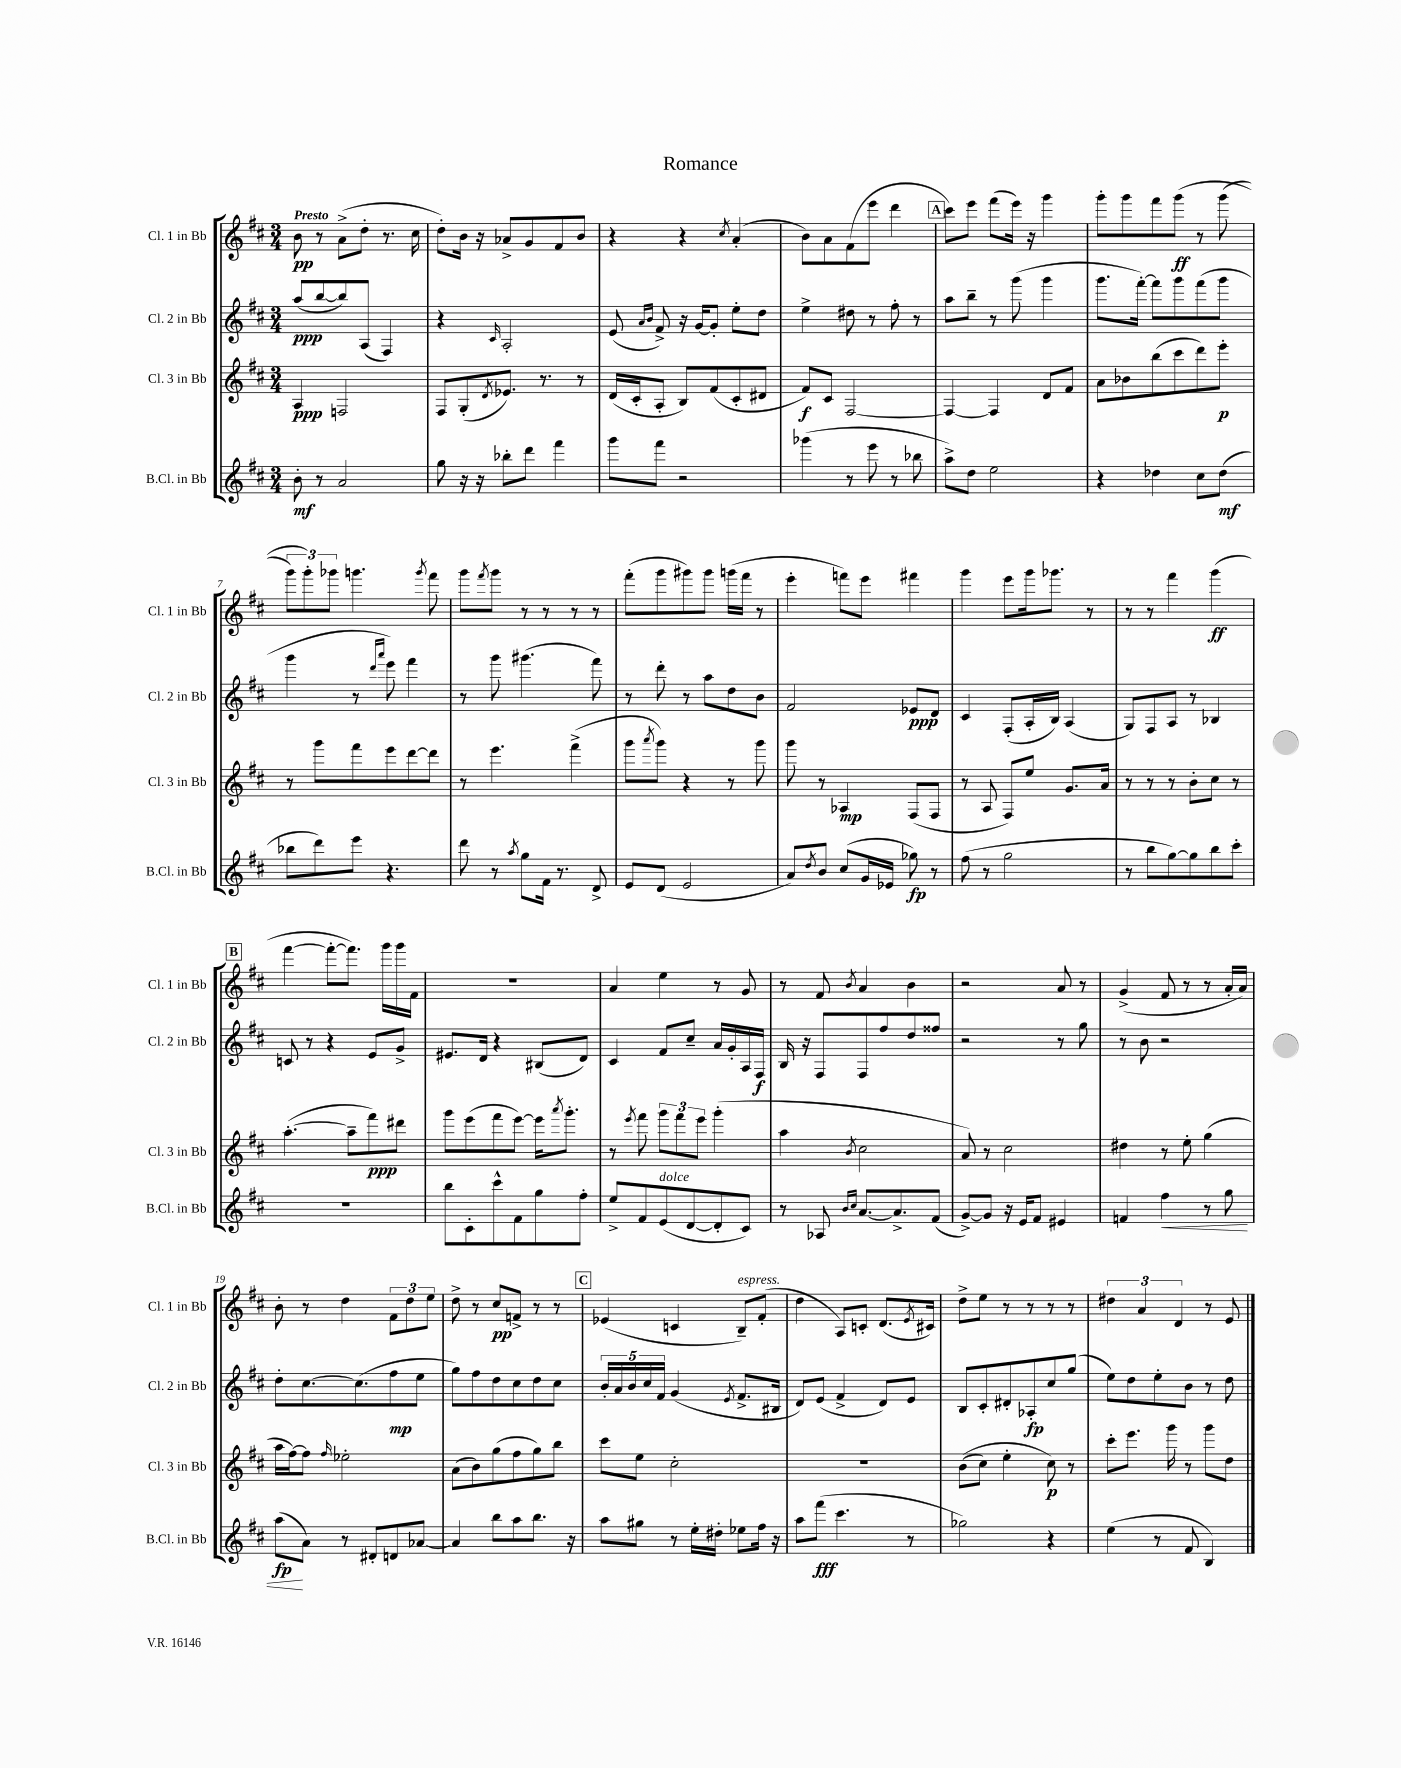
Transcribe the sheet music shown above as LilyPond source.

\header { title = "Romance" }
<<
\new StaffGroup <<
\new Staff = "s0" \with { instrumentName = "Cl. 1 in Bb" shortInstrumentName = "Cl. 1 in Bb" } {
    \clef treble \key d \major \numericTimeSignature \time 3/4 \tempo "Presto"
    b'8\pp r8 a'8->( d''8-. r8. cis''16 |
    d''8-.) b'16 r16 aes'8-> g'8 fis'8 b'8 |
    r4 r4 \acciaccatura { cis''8 } a'4-.( |
    b'8) a'8 fis'8( e'''8 d'''4 |
    \mark \markup { \box "A" } cis'''8) e'''8 fis'''8( e'''16) r16 g'''4 |
    g'''8-. g'''8 fis'''8 g'''8\ff\( r8 g'''8( |
    \tuplet 3/2 { g'''8) g'''8-.\) ges'''8 } g'''4. \acciaccatura { g'''8 } fis'''8 |
    g'''8 \acciaccatura { fis'''8 } g'''8 r8 r8 r8 r8 |
    fis'''8-.( g'''8 gis'''8) gis'''8 g'''16( fis'''16 r8 |
    e'''4-. f'''8) e'''8 fis'''4 |
    g'''4 e'''8 g'''16 ges'''8. r8 |
    r8 r8 fis'''4 g'''4\ff( |
    \mark \markup { \box "B" } fis'''4~ fis'''8~-. fis'''8.) g'''16 g'''16 fis'16 |
    R2. |
    a'4 e''4 r8 g'8 |
    r8 fis'8 \acciaccatura { b'8 } a'4 b'4 |
    r2 a'8 r8 |
    g'4->( fis'8 r8 r8 a'16-. a'16) |
    b'8-. r8 d''4 \tuplet 3/2 { fis'8 d''8 e''8 } |
    d''8-> r8 cis''8\pp f'8-> r8 r8 |
    \mark \markup { \box "C" } ees'4( c'4 b8--^\markup { \italic "espress." }) fis'8-.( |
    d''4 a8) c'8-. d'8.( \acciaccatura { e'8 } cis'16) |
    d''8-> e''8 r8 r8 r8 r8 |
    \tuplet 3/2 { dis''4 a'4 d'4 } r8 e'8 \bar "|." |
}
\new Staff = "s1" \with { instrumentName = "Cl. 2 in Bb" shortInstrumentName = "Cl. 2 in Bb" } {
    \clef treble \key d \major \numericTimeSignature \time 3/4
    a''8\ppp( b''8~ b''8) a8( fis4) |
    r4 \grace { cis'16 } a2-. |
    e'8( \grace { a'16 b'16 } fis'8->) r16 g'16~ g'8-. e''8-. d''8 |
    e''4-> dis''8 r8 fis''8-. r8 |
    \mark \markup { \box "A" } a''8 b''8-- r8 g'''8( g'''4 |
    g'''8. fis'''16~-.) fis'''8 g'''8 fis'''8( g'''8 |
    g'''4 r8 \grace { d'''16 a'''16 } e'''8) fis'''4 |
    r8 g'''8 gis'''4.( fis'''8) |
    r8 d'''8-. r8 a''8 d''8 b'8 |
    fis'2 ees'8\ppp d'8 |
    cis'4 fis8-.( a16-. b16) a4( |
    g8) fis8 a8 r8 bes4 |
    \mark \markup { \box "B" } c'8 r8 r4 e'8 g'8-> |
    eis'8. d'16 r4 bis8( d'8) |
    cis'4 fis'8 cis''8-- a'16 g'16-. a16 fis16\f |
    b16 r16 fis8 fis8 fis''8 d''8 fisis''8 |
    r2 r8 g''8 |
    r8 b'8 r2 |
    d''8-. cis''8.~ cis''8.( fis''8\mp e''8 |
    g''8) fis''8 d''8 cis''8 d''8 cis''8 |
    \mark \markup { \box "C" } \tuplet 5/4 { b'16-. a'16 b'16 cis''16 fis'16 } g'4( \acciaccatura { e'8 } fis'8.-> bis16 |
    d'8) e'8( fis'4-> d'8) e'8 |
    b8 cis'8-. dis'8-. aes8-.\fp cis''8 g''8( |
    e''8) d''8 e''8-. b'8 r8 d''8 \bar "|." |
}
\new Staff = "s2" \with { instrumentName = "Cl. 3 in Bb" shortInstrumentName = "Cl. 3 in Bb" } {
    \clef treble \key d \major \numericTimeSignature \time 3/4
    a4\ppp f2 |
    fis8 g8-.( \acciaccatura { d'8 } ees'8.) r8. r8 |
    d'16( cis'16-. a8-. b8) fis'8( cis'8-. dis'8 |
    fis'8\f) cis'8 fis2~ |
    \mark \markup { \box "A" } fis4~ fis4 d'8 fis'8 |
    a'8 bes'8 b''8( cis'''8 d'''8) e'''8-.\p |
    r8 g'''8 fis'''8 e'''8 d'''8~ d'''8 |
    r8 e'''4. fis'''4->( |
    g'''8 \acciaccatura { a'''8 } g'''8) r4 r8 g'''8 |
    g'''8 r8 aes4\mp fis8( fis8 |
    r8 a8 fis8) e''8 g'8. a'16 |
    r8 r8 r8 b'8-. cis''8 r8 |
    \mark \markup { \box "B" } a''4.~-.( a''8-- fis'''8\ppp) dis'''8 |
    g'''8 e'''8( fis'''8 e'''8~) e'''16 \acciaccatura { a'''8 } g'''8.-. |
    r8 \acciaccatura { e'''8 } fis'''8 \tuplet 3/2 { g'''8 fis'''8 e'''8 } g'''4-.( |
    a''4 \acciaccatura { b'8 } cis''2 |
    a'8) r8 cis''2 |
    dis''4 r8 e''8-. g''4( |
    a''16 fis''16~) fis''8 \grace { fis''16 } ees''2-. |
    a'8( b'8) g''8( fis''8 g''8) b''8 |
    \mark \markup { \box "C" } cis'''8 e''8 cis''2-. |
    r2. |
    b'8(\( cis''8) e''4-. cis''8\p\) r8 |
    cis'''8-. e'''8. g'''16 r8 g'''8 d''8 \bar "|." |
}
\new Staff = "s3" \with { instrumentName = "B.Cl. in Bb" shortInstrumentName = "B.Cl. in Bb" } {
    \clef treble \key d \major \numericTimeSignature \time 3/4
    b'8-.\mf r8 a'2 |
    g''8 r16 r16 bes''8-. d'''8 fis'''4 |
    g'''8 fis'''8 r2 |
    ges'''4( r8 e'''8 r8 bes''8 |
    \mark \markup { \box "A" } a''8->) d''8 e''2 |
    r4 des''4 cis''8 des''8\mf( |
    bes''8 d'''8) e'''8 r4. |
    d'''8 r8 \acciaccatura { a''8 } g''8 fis'16 r8. d'8-> |
    e'8 d'8( e'2 |
    a'8) \acciaccatura { d''8 } b'8 cis''8( g'16 ees'16 ges''8\fp) r8 |
    fis''8( r8 g''2 |
    r8 b''8 g''8~) g''8 b''8 cis'''8-. |
    \mark \markup { \box "B" } R2. |
    b''8 cis'8-. cis'''8-^ fis'8 g''8 fis''8-. |
    e''8-> fis'8 e'8^\markup { \italic "dolce" }( d'8~ d'8-. cis'8) |
    r8 aes8 \grace { b'16 cis''16 } a'8.~ a'8.-> fis'8( |
    g'8~->) g'8 r16 e'16 fis'8 eis'4 |
    f'4 fis''4\< r8 g''8 |
    a''8\fp\!( a'8) r8 dis'8-. d'8 aes'8~ |
    aes'4 b''8 a''8 b''8. r16 |
    \mark \markup { \box "C" } a''8 gis''8 r8 e''16-. dis''16-. ees''8 fis''16 r16 |
    a''8 fis'''8\fff( cis'''4. r8 |
    ges''2) r4 |
    e''4( r8 fis'8 b4) \bar "|." |
}
>>
>>
